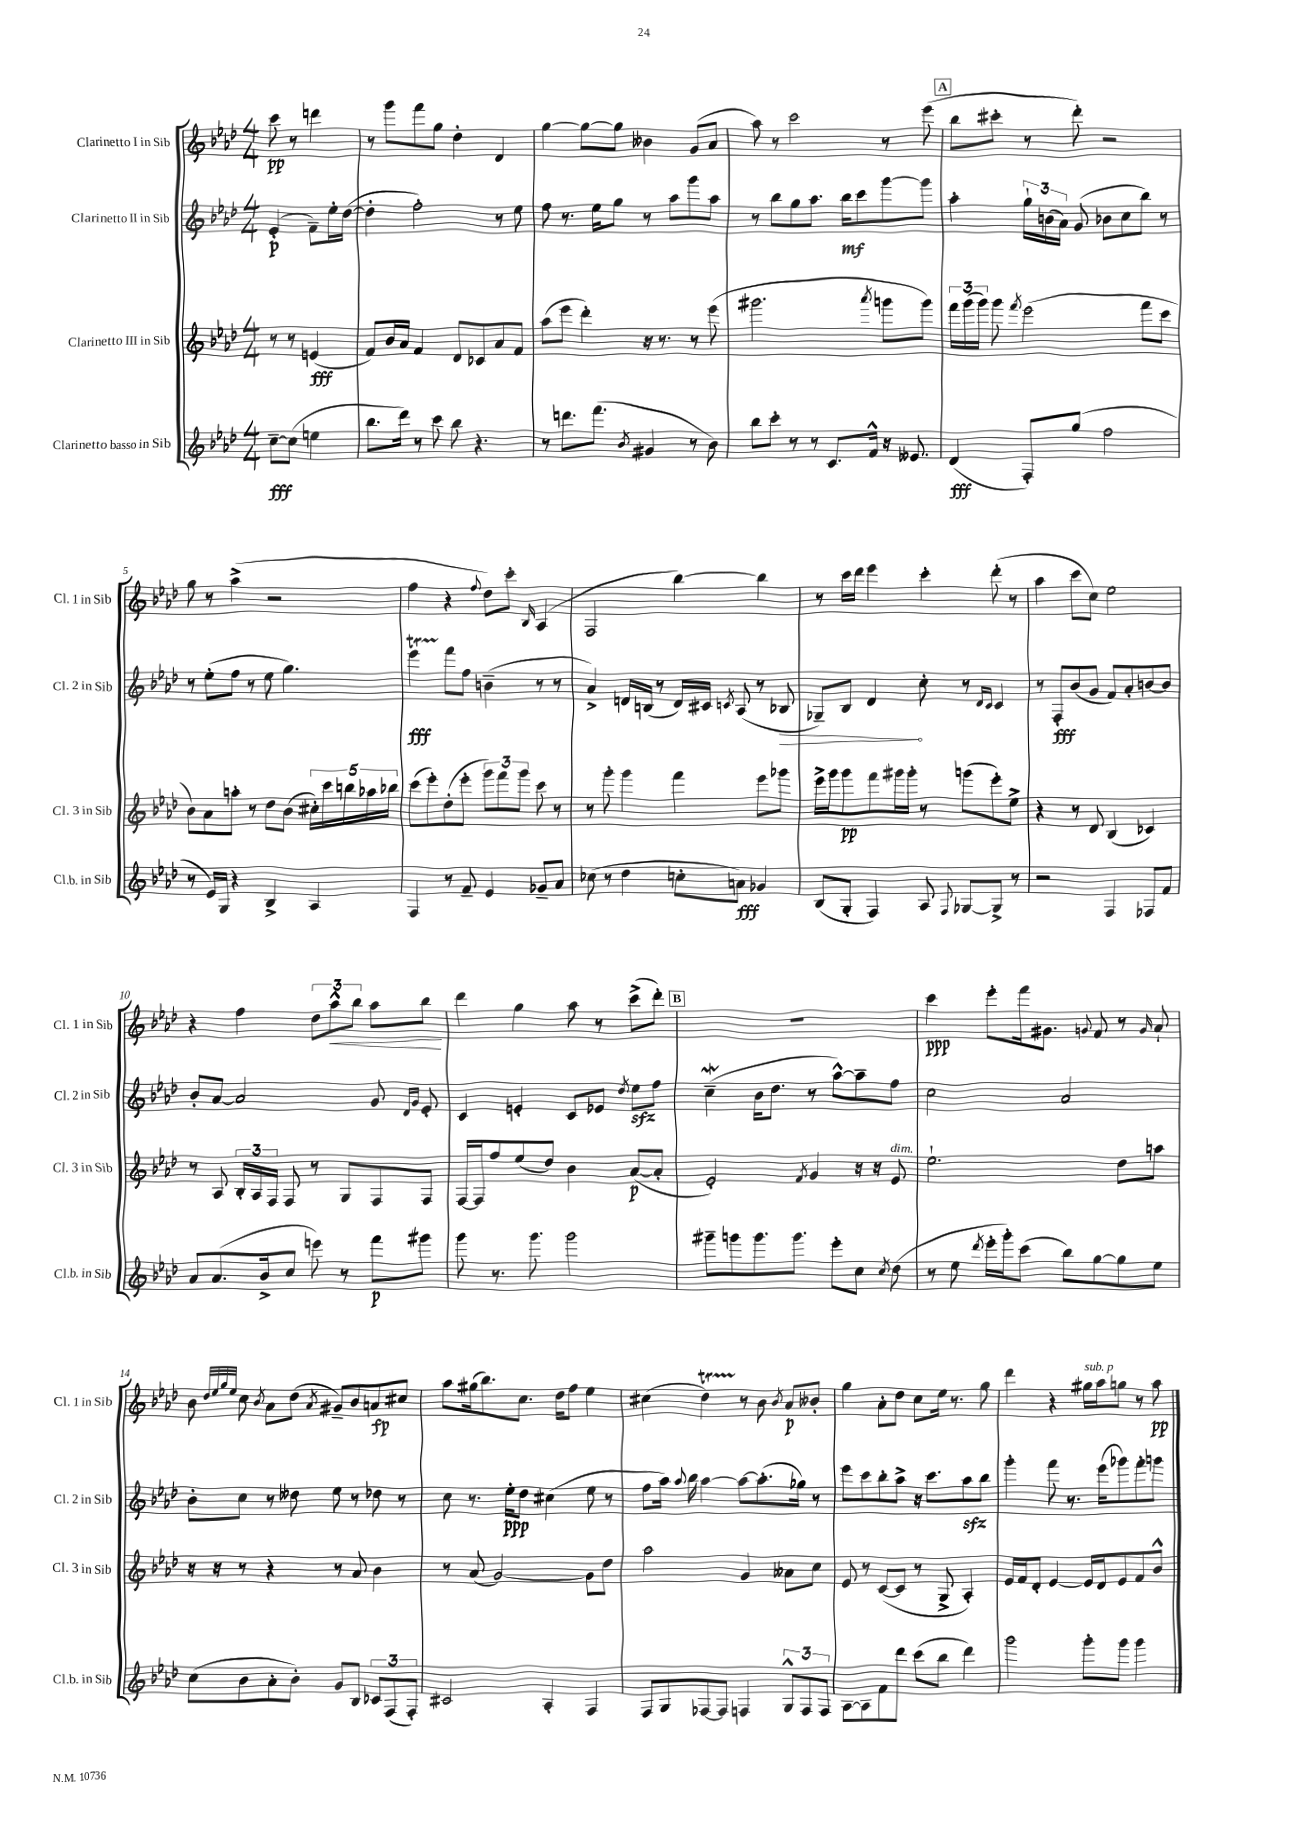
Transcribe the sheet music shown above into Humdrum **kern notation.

**kern	**kern	**kern	**kern
*staff4	*staff3	*staff2	*staff1
*clefG2	*clefG2	*clefG2	*clefG2
*k[b-e-a-d-]	*k[b-e-a-d-]	*k[b-e-a-d-]	*k[b-e-a-d-]
*M4/4	*M4/4	*M4/4	*M4/4
[8cc~\L	8r	(4e-'/	8ccc\
(8cc\]J	8r	.	8r
4ee\	(4e/	8f~\L)	4ddd\
.	.	16ee-'\L	.
.	.	([16dd-\JJ	.
=	=	=	=
8.bb-\L	8f/L)	4dd-'\]	8r
.	16b-/L	.	8ggg\L
16ddd-\Jk)	16a-/JJ	.	.
8r	4f/	2ff'\)	8fff\
8ccc\	.	.	8gg\J
8bb-\	8d-/L	.	4dd-'\
4.r	8c-/	.	.
.	8a-/	8r	4d-/
.	8f/J	8ee-\	.
=	=	=	=
8r	(8aa-\L	8ff\	[4gg\
8.ddd\L	8eee-\J	8.r	.
.	4ddd-'\)	.	8gg\_L
(8.fff\J	.	16ee-\LK	.
.	.	8gg\J	8gg\]J
8qb-/	.	.	.
4g#/	16r	8r	4b--\
.	8.r	.	.
.	.	8aa-\L	.
8r	8r	8ggg\	(8g/L
8b-\)	(8eee-\	8aa-\J	8a-/J
=	=	=	=
8bb-\L	2.ggg#\	8r	8aa-\)
8ccc'\J	.	8bb-\L	8r
8r	.	8gg\	2ccc\
8r	.	8.aa-\J	.
8.c/L	.	.	.
.	.	16bb-\LK	.
.	.	8ccc\	.
16f^^/Jk	.	.	.
.	8qaaa-/	.	.
16r	8ggg\L	[8ggg\	8r
8.e--/	.	.	.
.	8ggg\J)	8ggg\]J	(8eee-\
=	=	=	=
(4d-/	24fff\LL	4aa-'\	8bb-\L
.	(24ggg\	.	.
.	24ggg\JJ)	.	.
.	8ggg\	.	8ccc#'\J
.	8qfff/	.	.
8F'/L)	(2eee-\	24gg`\LL	8r
.	.	(24b\	.
.	.	24a-\JJ)	.
(8gg/J	.	(8g/	8ddd-'\)
2ff\	.	8b-\L	2r
.	.	8cc\	.
.	8fff\L	8bb-\J)	.
.	8ccc\J	8r	.
=	=	=	=
8r	8b-\L)	8r	8gg\
16e-/LL)	8a-\	(8ee-'\L	8r
16G/JJ	.	.	.
4r	8aa'\J	8ff\J	(4aa-^\
.	8r	8r	.
4B-^/	8dd-\L	8ee-\	2r
.	(8b-\J	4.gg\)	.
4A-/	20cc#'\LL)	.	.
.	20ccc\	.	.
.	20bb\	.	.
.	20aa-\	.	.
.	20bb-\JJ	.	.
=	=	=	=
4F/	(8ccc\L	4eee-\	4ff\
.	8eee-'\)	.	.
8r	(8dd-'\	8fff\L	4r
8f~/	8eee-'\J	8ff\J	.
.	.	.	8qqff/
4e-/	12ggg\L)	(4b~\	8dd-\L)
.	12fff\	.	.
.	.	.	8ccc'\J
.	12ggg\J	.	.
.	.	.	16qqB-/
8g-~/L	8ccc\	8r	(4A-/
8a-/J	8r	8r	.
=	=	=	=
(8cc-\	8r	4a-^/)	2F/
8r	8ggg'\	.	.
4dd-\	4ggg\	16d/LL	.
.	.	(16B/JJ	.
.	.	8r	.
8cc'\L	4fff\	16d/LL)	[4bb-\)
.	.	16c#/JJ	.
.	.	8qc/	.
8a\J)	.	(8A-/	.
4g-/	8eee-\L	8r	4bb-\]
.	8ggg-\J	8B-/	.
=	=	=	=
(8B-/L	16eee-^\LL	8G-~/L)	8r
.	16ggg\J	.	.
8G'/J	8ggg\	8B-/J	16ccc\LL
.	.	.	16ddd-\JJ
4F/)	8fff\	4d-/	4eee-\
.	16ggg#\L	.	.
.	16ggg#'\JJ	.	.
8A-/	8r	8cc'\	4ccc'\
8qqF/	.	.	.
[8G-/L	(8ggg\L	8r	.
.	.	16qqd-/LL	.
.	.	16qqc/JJ	.
8G-^/]J	8eee-'\)	4c/	(8ddd-'\
8r	8ee-^\J	.	8r
=	=	=	=
2r	4r	8r	4aa-\
.	.	8F'/L	.
.	8r	(8b-/	8ccc\L
.	8d-/	8g/J	8cc\J)
4F/	(4B-/	8f/L)	2ee-\
.	.	8a-'/	.
8F-/L	4c-/)	[8b/	.
8f/J	.	8b/]J	.
=	=	=	=
8a-/L	8r	8b-'/L	4r
(8.a-/	8A-/	[8a-/J	.
.	24B-'/LL	2a-/]	4ff\
.	24A-/	.	.
16b-^/k	.	.	.
.	24F/JJ	.	.
8cc/J	8F/	.	.
8eee\)	8r	.	12dd-\L
.	.	.	12aa-^^\
8r	8G/L	.	.
.	.	.	12bb-\J
8fff\L	8F/	8g/	8aa-\L
.	.	16qqd-/LL	.
.	.	16qqg/JJ	.
8ggg#\J	8F/J	8e-'/	8bb-\J
=	=	=	=
8ggg\	[16F/LL	4c/	4ddd-\
.	16F/]J	.	.
8.r	8ff/	.	.
.	(8ee-/	4e'/	4gg\
8.ggg\	.	.	.
.	8dd-/J)	.	.
2ggg\	4b-\	8c/L	8aa-\
.	.	8e-/J	8r
.	.	8qdd-/	.
.	([8a-/L	8ee-\L	(8ccc^\L
.	8a-'/]J	8ff\J	8ddd-'\J)
=	=	=	=
8ggg#~\L	2e-'/)	(4cc~\	1r
8ggg\	.	.	.
8.ggg\	.	16b-\LK	.
.	.	8.dd-\J	.
8.ggg\J	.	.	.
.	8qf/	.	.
.	4g/	8r	.
8eee-'\L	.	[8aa-^^\L)	.
8cc\J	16r	8aa-~\]	.
.	16r	.	.
8qcc/	.	.	.
(8dd-\	8e-/	8ff\J	.
=	=	=	=
8r	2.ee-`\	2cc\	4ccc\
8ee-\	.	.	.
8qddd-/	.	.	.
16eee-'\LL	.	.	8eee-'\L
16ggg'\J)	.	.	.
(8ccc\J	.	.	16fff\k
.	.	.	8.g#\J
8bb-\L)	.	2a-/	.
.	.	.	8qqg/
[8gg\	.	.	8f/
8gg\]	8dd-\L	.	8r
.	.	.	16qqg/
8ee-\J	8aa\J	.	8a-`/
=	=	=	=
(8cc\L	16r	8b-'\L	8b-\
.	16r	.	.
.	.	.	32qqdd-/LLL
.	.	.	32qqee-/
.	.	.	32qqgg/
.	.	.	32qqee-/JJJ
8b-\	8r	8cc\J	8cc\
.	.	.	8qb-/
8a-'\	4r	8r	8a-\L
8b-'\J)	.	8dd--\	(8dd-\J
.	.	.	8qa-/
8g/L	8r	8ee-\	8g#~/L)
8B-/J	8a-/	8r	8b-/
12c-/L	4b-\	8dd-\	8a/
(12F/	.	.	.
.	.	8r	8cc#/J
12F'/J)	.	.	.
=	=	=	=
2c#/	8r	8cc\	8aa-\L
.	(8a-/	8.r	(16gg#\k
.	.	.	8.bb-\)
.	[2g/)	.	.
.	.	16ee-'\LK	.
.	.	8dd-\J	8.cc\J
4A-'/	.	(4cc#\	.
.	.	.	16dd-\LK
.	.	.	8ff\J
4F/	8g\]L	8ee-\	4ee-\
.	8dd-\J	8r	.
=	=	=	=
8F/L	2aa-\	8ff\L	(4cc#\
8G/	.	16aa-\Jk)	.
.	.	8qqaa-/	.
.	.	16bb-\	.
[8F-/	.	[4aa-\	4dd-\)
8F-/]J	.	.	.
4F/	4g/	8aa-\_L	8r
.	.	(8.aa-'\]	8b-\
.	.	.	8qb-/
12G^^/L	8a--\L	.	8a-/L
.	.	16gg-\Jk)	.
12F/	.	.	.
.	8cc\J	8r	8b--'/J
12F/J	.	.	.
=	=	=	=
[8A-\L	8e-/	8eee-\L	4gg\
8A-\]	8r	8ccc\	.
8f\	([8c/L	8bb-'\	8a-'\L
8ddd-\J	8c/]J	8aa-^\J	8dd-\J
(8ccc\L	8r	16r	8cc\L
.	.	8.ccc\L	.
8bb-\J	8G^/	.	16ee-\Jk
.	.	.	8.r
4ddd-\)	4A-'/)	8aa-\	.
.	.	8bb-\J	8gg\
=	=	=	=
2ggg\	16e-/LL	4ggg'\	4ddd-\
.	16f/J	.	.
.	8d-'/J	.	.
.	[4e-/	8fff\	4r
.	.	8.r	.
8ggg'\L	16e-/]LL	.	16gg#\LL
.	16d-/J	(16eee-\LK	16aa-\J
8ggg\J	8e-/	8ggg-\)	8gg\J
4ggg\	8f/	8fff'\	8r
.	8b-^^/J	8ggg\J	8aa-\
==	==	==	==
*-	*-	*-	*-
